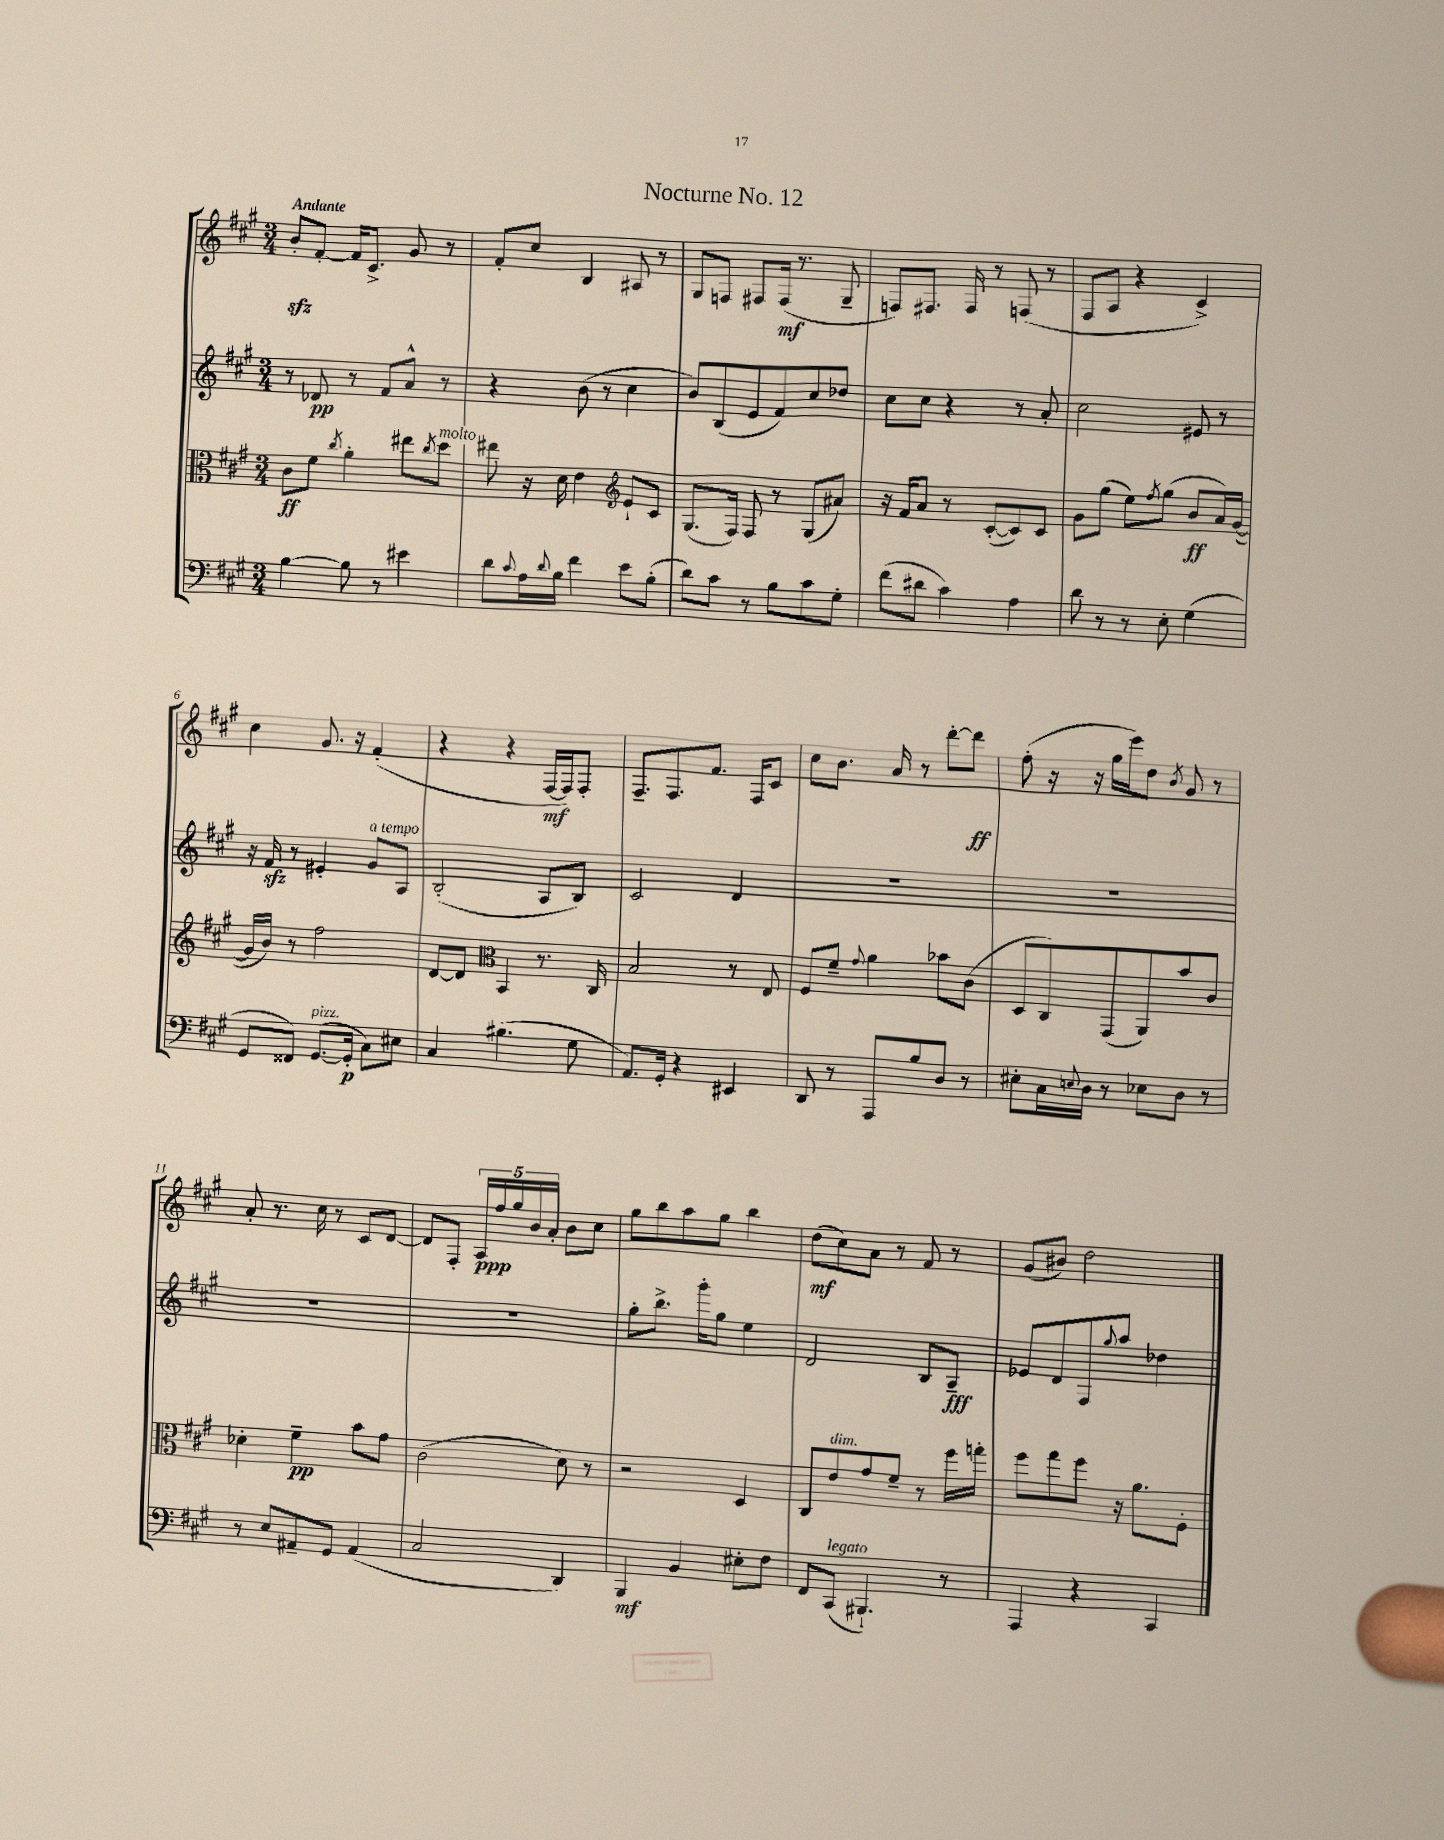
\header { title = "Nocturne No. 12" }
<<
\new StaffGroup <<
\new Staff = "s0" {
    \clef treble \key a \major \numericTimeSignature \time 3/4 \tempo "Andante"
    b'8-.\sfz fis'8~-. fis'16 cis'8.-> gis'8 r8 |
    fis'8-. cis''8 b4 ais8 r8 |
    gis8 f8 fis8 fis16\mf( r8. gis8-- |
    f8) fis8. fis16 r8 f8( r8 |
    fis8 a8 r4 cis'4->) |
    cis''4 gis'8. r16 fis'4-.( |
    r4 r4 fis16~\mf fis16) fis8-. |
    fis8.-- fis8. fis'8. fis16 cis'8 |
    cis''8 b'8. a'16 r8 d'''8~-. d'''8\ff |
    fis''8-.( r16 r16 gis''16 e'''16) d''8 \acciaccatura { b'8 } gis'8 r8 |
    a'8-. r8. cis''16 r8 cis'8 d'8~ |
    d'8 fis8-. \tuplet 5/4 { a16\ppp fis''16 gis''16 b'16 a'16-. } b'8 cis''8 |
    gis''8 b''8 a''8 gis''8 b''4 |
    d''8\mf( cis''8) a'8 r8 fis'8 r8 |
    gis'8( bis'8) d''2 \bar "|." |
}
\new Staff = "s1" {
    \clef treble \key a \major \numericTimeSignature \time 3/4
    r8 des'8\pp r8 fis'8 a'8-^ r8 |
    r4 b'8( r8 cis''4 |
    b'8) b8( e'8 fis'8) cis''8 des''8 |
    cis''8 cis''8 r4 r8 a'8-. |
    cis''2 eis'8 r8 |
    r16 fis'16\sfz r8 eis'4-. gis'8^\markup { \italic "a tempo" } a8 |
    b2-.( a8 b8) |
    cis'2 d'4 |
    R2. |
    R2. |
    R2. |
    R2. |
    gis''8-. b''8.-> gis'''16-. gis''8 e''4 |
    d'2 b8 a8--\fff |
    ees'8 d'8 fis8 \appoggiatura { gis''8 } a''8 des''4 \bar "|." |
}
\new Staff = "s2" {
    \clef alto \key a \major \numericTimeSignature \time 3/4
    cis'8\ff fis'8 \acciaccatura { cis''8 } a'4-. eis''8 \acciaccatura { cis''8 } d''8^\markup { \italic "molto" } |
    eis''8 r16 d'16 e'4 \clef treble e'8-! cis'8 |
    gis8.( fis16) fis8 r8 gis8( ais'8) |
    r16 fis'16 a'8 r8 cis'8~-.( cis'8) cis'8 |
    gis'8 gis''8( e''8) \acciaccatura { fis''8 } gis''8( b'8\ff a'16) gis'16~( |
    gis'16 b'16) r8 fis''2 |
    d'8~ d'8 \clef alto b,4 r8. cis16 |
    b2 r8 e8 |
    fis8 fis'8-- \appoggiatura { gis'8 } a'4 bes'8 cis'8( |
    d8 cis8) gis,8( a,8) b'8 cis'8 |
    des'4-. fis'4--\pp b'8 gis'8 |
    cis'2( d'8) r8 |
    r2 d4 |
    cis8 e'8^\markup { \italic "dim." } gis'8 fis'8-- r8 fis''16 g''16-. |
    fis''8 gis''8 fis''8 r16 a'8. fis8-. \bar "|." |
}
\new Staff = "s3" {
    \clef bass \key a \major \numericTimeSignature \time 3/4
    b4~ b8 r8 eis'4 |
    d'8 \appoggiatura { cis'8 } a16 \appoggiatura { d'8 } b16 fis'4 e'8 b8-.( |
    d'8) cis'8 r8 b8 cis'8 gis8-. |
    fis'8( dis'8 cis'4) a4 |
    d'8 r8 r8 e8-. gis4( |
    gis,8 fisis,8) gis,8.~^\markup { \italic "pizz." }( gis,16-.\p cis8) eis8 |
    cis4 bis4.( gis8 |
    a,8.) gis,16-. r4 eis,4 |
    d,8 r8 a,,8 b8 d8 r8 |
    eis8-. cis16 \appoggiatura { e8 } d16 r8 ees8 d8 r8 |
    r8 e8 ais,8-- gis,8 ais,4( |
    cis2 d,4) |
    b,,4\mf b,4 eis8-. fis8 |
    fis,8 cis,8^\markup { \italic "legato" }( bis,,4.-!) r8 |
    a,,4 r4 cis,4 \bar "|." |
}
>>
>>
